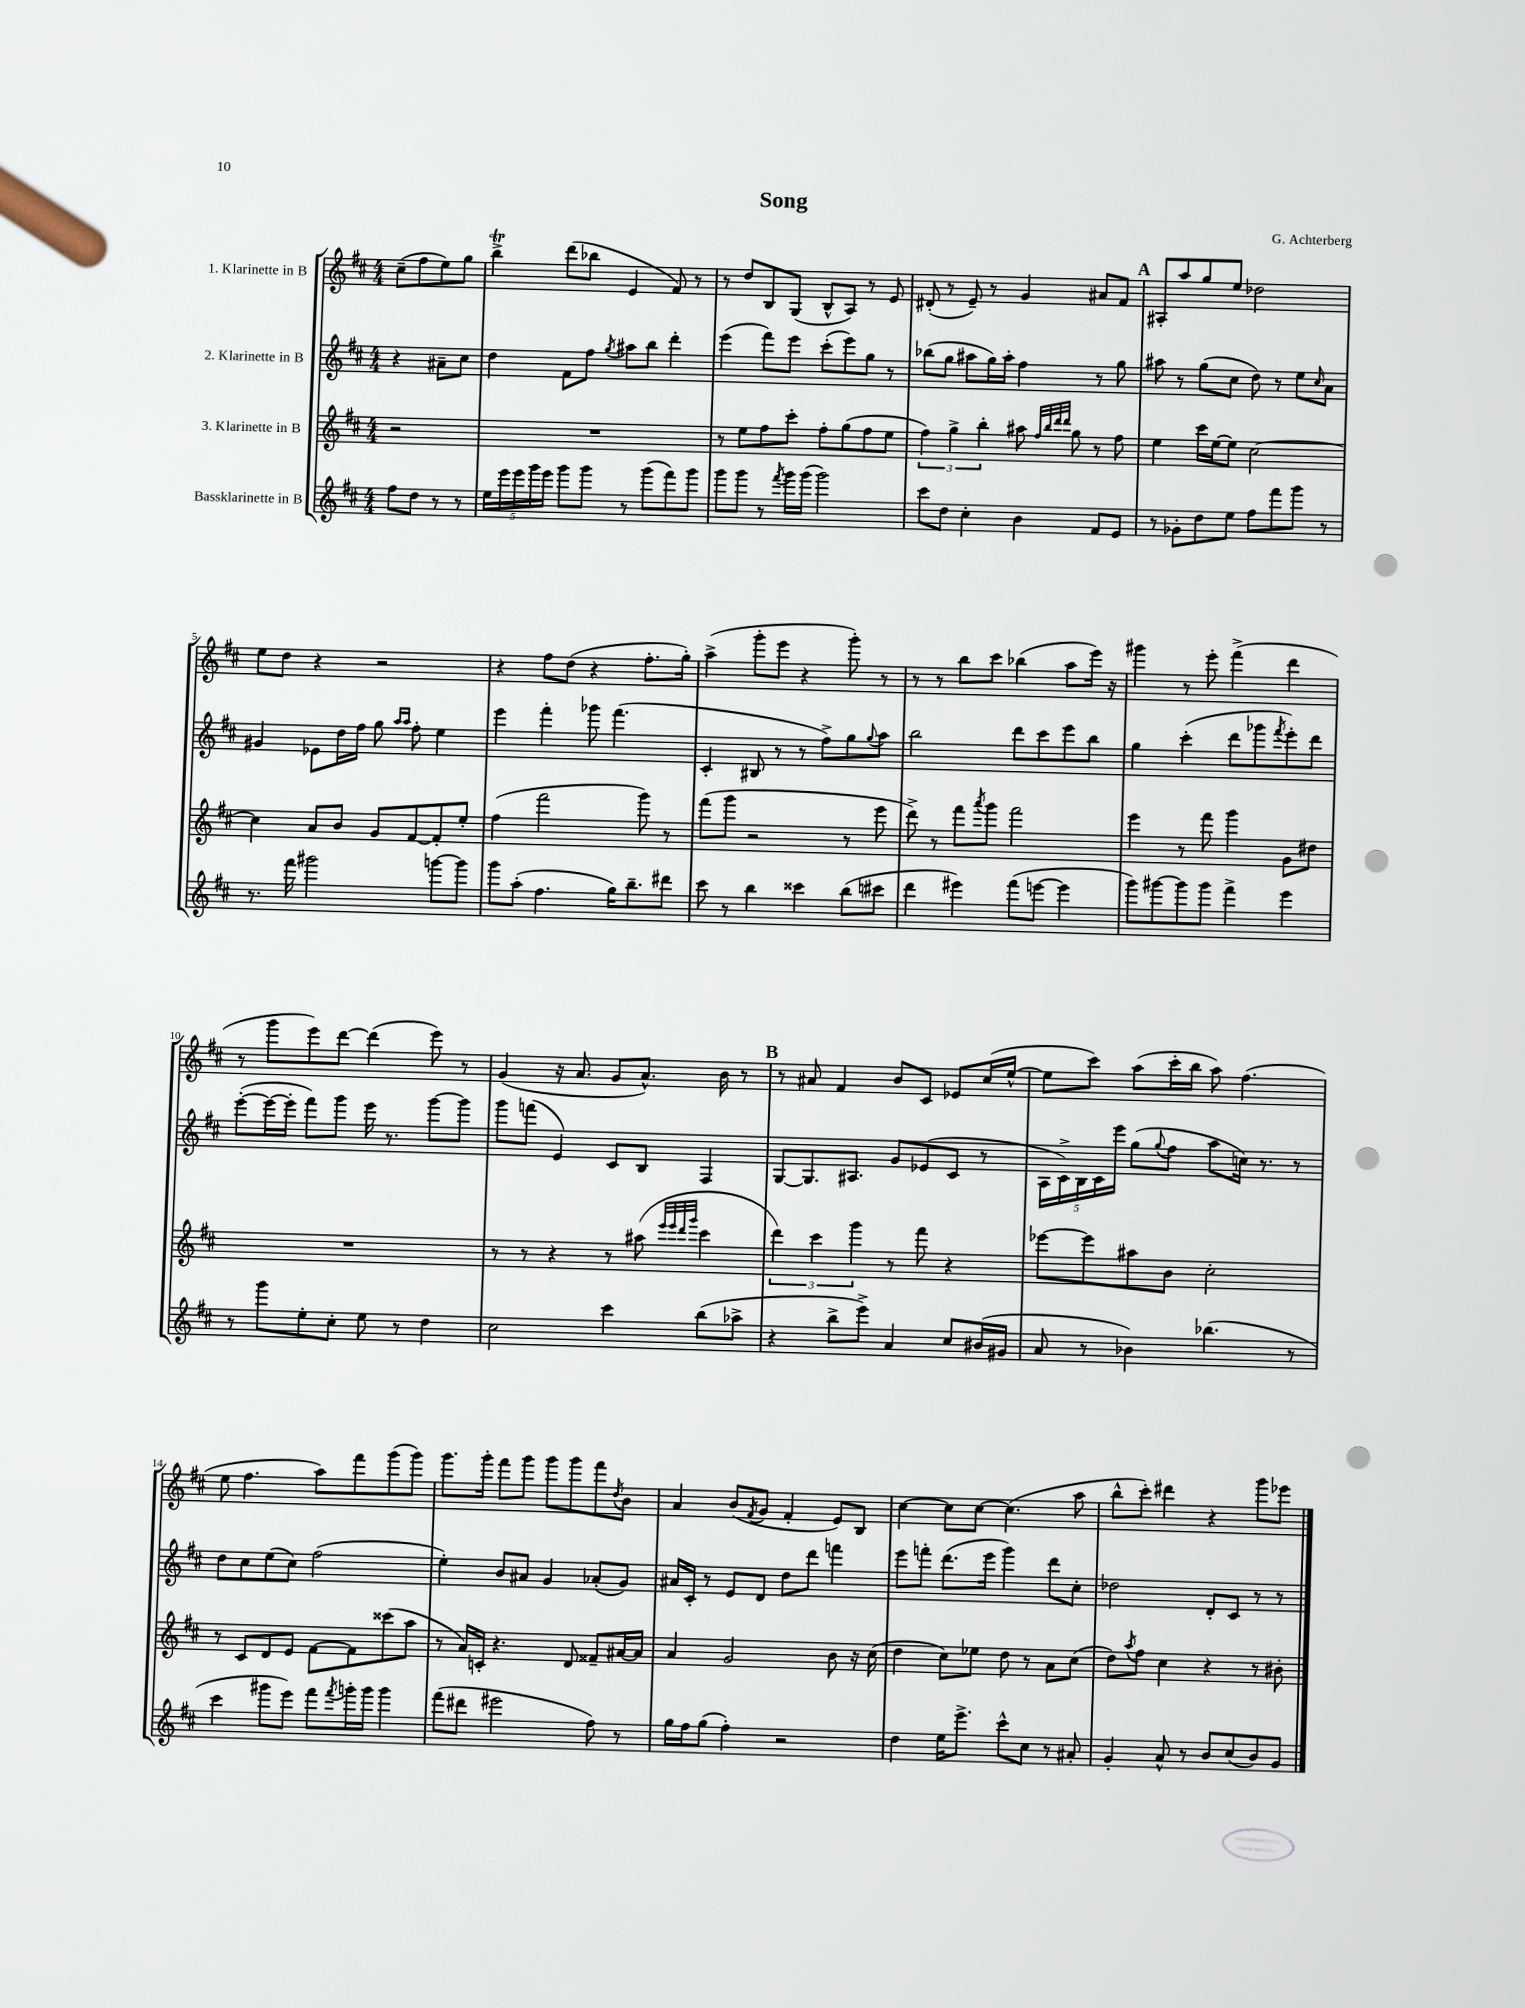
\header { title = "Song" composer = "G. Achterberg" }
<<
\new StaffGroup <<
\new Staff = "s0" \with { instrumentName = "1. Klarinette in B" } {
    \clef treble \key d \major \numericTimeSignature \time 4/4 \partial 2
    cis''8--( fis''8 e''8) g''8 |
    b''4->\trill d'''8( bes''8 e'4 fis'8) r8 |
    r8 d''8 b8 g8( b8-^ a8) r8 e'8 |
    dis'8-.( r8 e'8--) r8 g'4 ais'8 fis'8 |
    \mark \markup { \bold "A" } ais8-. a''8 g''8 e''8 des''2 |
    e''8 d''8 r4 r2 |
    r4 fis''8 d''8( r4 fis''8.-. g''16-.) |
    a''4->( g'''8-. e'''8 r4 g'''8-.) r8 |
    r8 r8 b''8 cis'''8 bes''4( a''8 e'''16) r16 |
    gis'''4 r8 e'''8-. fis'''4->( d'''4 |
    r8 g'''8 e'''8) d'''8~ d'''4( e'''8) r8 |
    g'4( r16 a'8. g'8 a'8.-^) b'16 r8 |
    \mark \markup { \bold "B" } r8 ais'8 fis'4 b'8 cis'8 ees'8 cis''16( e''16~-^ |
    e''8 cis'''8) a''8( cis'''16-. b''16 a''8) fis''4.( |
    e''8 fis''4. a''8) fis'''8 g'''8( g'''8) |
    g'''8. g'''16-. fis'''8 g'''8 g'''8 g'''8 fis'''8 \acciaccatura { d''8 } b'8 |
    a'4 b'8( \acciaccatura { fis'8 } g'8 fis'4-. e'8) b8 |
    cis''4~ cis''8 cis''8~ cis''4.( a''8 |
    b''8-^ cis'''8-.) dis'''4 r4 g'''8 ees'''8 \bar "|." |
}
\new Staff = "s1" \with { instrumentName = "2. Klarinette in B" } {
    \clef treble \key d \major \numericTimeSignature \time 4/4 \partial 2
    r4 ais'8-- cis''8 |
    d''4 fis'8 fis''8 \acciaccatura { g''8 } ais''8 b''8 d'''4-. |
    e'''4( fis'''8) e'''8 cis'''8-.( e'''8) g''8 r8 |
    bes''8( g''8 ais''8 g''16) ais''16-. fis''4 r8 g''8 |
    \mark \markup { \bold "A" } ais''8 r8 g''8( cis''8 d''8) r8 e''8 \grace { cis''16 } a'8 |
    gis'4 ees'8 d''16 fis''16 g''8 \grace { a''16 a''16 } fis''8-. e''4 |
    e'''4 fis'''4-. ges'''8 fis'''4.( |
    cis'4-. bis8 r8 r8 fis''8->) g''8 \appoggiatura { g''8 } a''8 |
    b''2 d'''8 cis'''8 e'''8 b''8 |
    g''4 cis'''4-.( d'''8 ges'''8 \acciaccatura { fis'''8 } e'''8-.) d'''8 |
    e'''8~-.( e'''16~ e'''16-. fis'''8) g'''8 e'''16 r8. g'''8~ g'''8 |
    g'''8 f'''8( e'4) cis'8 b8 fis4 |
    \mark \markup { \bold "B" } g8~ g8. ais8. g'8 ees'8( cis'8 r8 |
    \tuplet 5/4 { a16 cis'16->) b16 cis'16 e'''16 } g''8( \appoggiatura { g''8 } fis''8 a''8 c''16) r8. r8 |
    d''8 cis''8 e''8( cis''8) fis''2( |
    e''4-.) b'8 ais'8 g'4 aes'8-.( g'8) |
    ais'16 cis'16-. r8 e'8 d'8 d''8 d'''8 f'''4 |
    e'''8 f'''8-. d'''8.( e'''16 g'''4) d'''8 cis''8-. |
    des''2 d'8-. cis'8 r8 r8 \bar "|." |
}
\new Staff = "s2" \with { instrumentName = "3. Klarinette in B" } {
    \clef treble \key d \major \numericTimeSignature \time 4/4 \partial 2
    r2 |
    R1 |
    r8 e''8 fis''8 cis'''8-. fis''8-. g''8( fis''8 e''8 |
    \tuplet 3/2 { fis''4) g''4-> b''4-. } ais''8 \grace { fis''32 b''32 d'''32 d'''32 } g''8 r8 fis''8 |
    \mark \markup { \bold "A" } e''4 cis'''16 e''16~ e''8 cis''2~ |
    cis''4 a'8 b'8 g'8 fis'8~ fis'8-. e''8-. |
    fis''4( fis'''2 g'''8) r8 |
    fis'''8( g'''8 r2 r8 e'''8 |
    d'''8->) r8 fis'''8 \acciaccatura { a'''8 } g'''8 fis'''2 |
    e'''4 r8 fis'''8 g'''4 g'8 dis''8 |
    R1 |
    r8 r8 r4 r8 ais''8( \grace { e'''32 e'''32 d'''32 g'''32 } cis'''4 |
    \mark \markup { \bold "B" } \tuplet 3/2 { d'''4) cis'''4 g'''4 } r8 fis'''8 r4 |
    ees'''8~ ees'''8 ais''8 b'8 cis''2-. |
    r8 cis'8 d'8 e'8 fis'8~ fis'8 cisis'''8( a''8 |
    r8 a'16) c'16-. r4. d'8 fisis'8-- ais'16~ ais'16 |
    a'4 g'2 b'8 r16 cis''16( |
    d''4 cis''8) ees''8 d''8 r8 a'8 cis''8( |
    d''8) \acciaccatura { a''8 } fis''8 cis''4 r4 r8 bis'8-. \bar "|." |
}
\new Staff = "s3" \with { instrumentName = "Bassklarinette in B" } {
    \clef treble \key d \major \numericTimeSignature \time 4/4 \partial 2
    fis''8 d''8 r8 r8 |
    \tuplet 5/4 { e''16 e'''16 e'''16 g'''16 e'''16 } g'''8 g'''8 r8 g'''8( fis'''8) g'''8 |
    g'''8 g'''8 r8 \acciaccatura { fis'''8 } g'''16 g'''16( g'''2) |
    cis'''8 d''8 cis''4-. b'4 fis'8 e'8 |
    \mark \markup { \bold "A" } r8 ges'8-. d''8 e''8 fis''8 fis'''8 g'''8 r8 |
    r8. fis'''16 gis'''2 g'''8~ g'''8 |
    g'''8 a''8-.( fis''4. g''16) b''8.-- dis'''8 |
    cis'''8 r8 b''4 cisis'''4 b''8( cis'''8 |
    d'''4 eis'''4) fis'''8( e'''8~ e'''4 |
    g'''8) gis'''8~ gis'''8 gis'''8 fis'''4-> e'''4 |
    r8 g'''8 e''8-. cis''8-. e''8 r8 d''4 |
    cis''2 cis'''4 b''8( aes''8-> |
    \mark \markup { \bold "B" } r4 b''8-> e'''8->) a'4 cis''8 bis'16( gis'16 |
    a'8 r8 bes'4) bes''4.( r8 |
    cis'''4 gis'''8 e'''8) fis'''8 \acciaccatura { fis'''8 } g'''16-. g'''16 g'''4 |
    fis'''8( dis'''8 eis'''2 fis''8) r8 |
    g''16 fis''16 g''8( fis''4-.) r2 |
    d''4 e''16 e'''8.-> cis'''8-^ cis''8 r8 ais'8-. |
    g'4-. a'8-^ r8 b'8 cis''8( b'8) g'8 \bar "|." |
}
>>
>>
